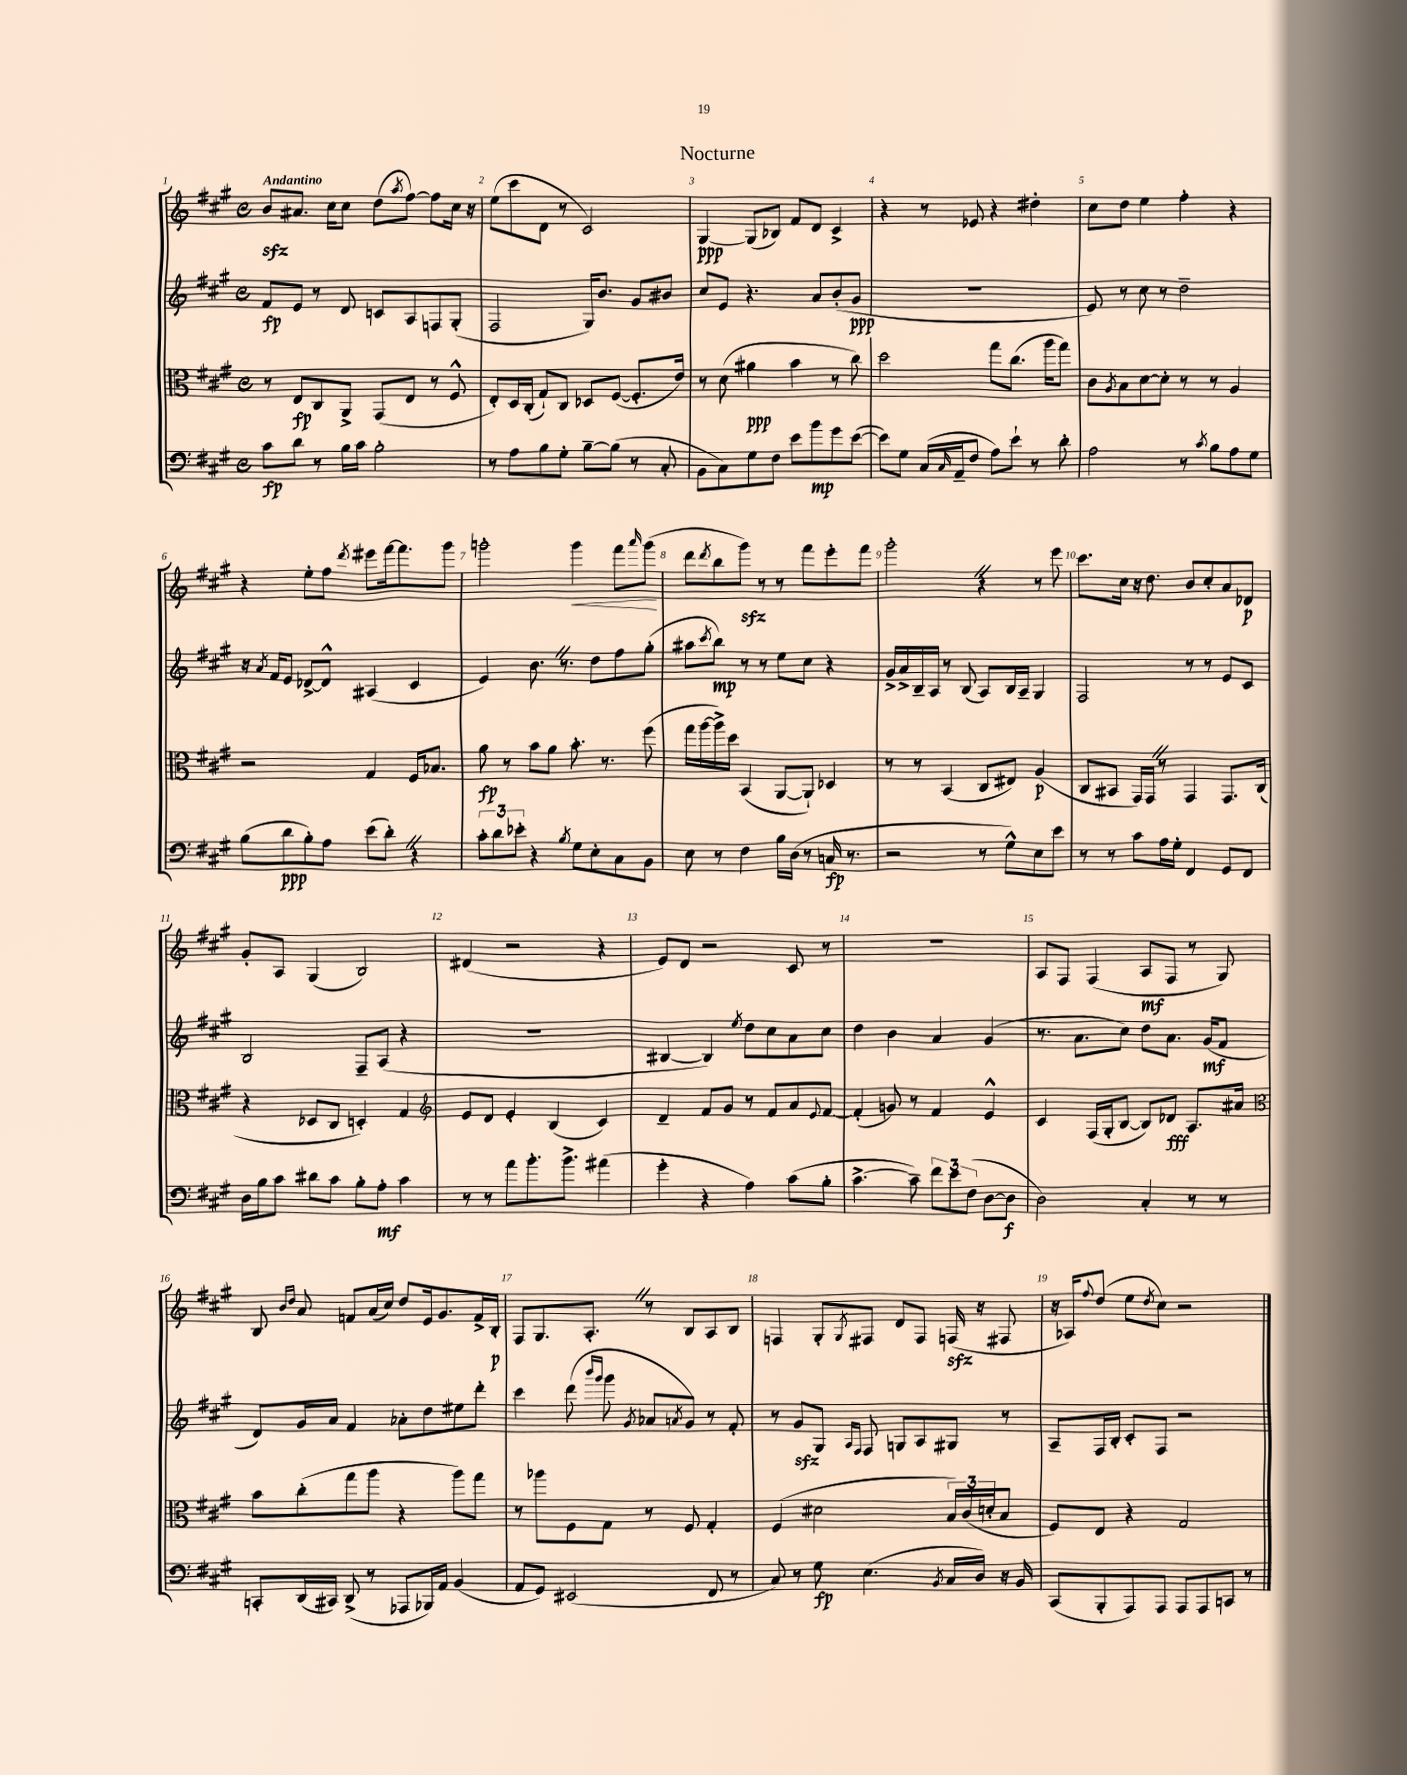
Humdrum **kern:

**kern	**dynam	**kern	**dynam	**kern	**dynam	**kern	**dynam
*part4	*part4	*part3	*part3	*part2	*part2	*part1	*part1
*staff4	*staff4	*staff3	*staff3	*staff2	*staff2	*staff1	*staff1
*clefF4	*	*clefC3	*	*clefG2	*	*clefG2	*
*k[f#c#g#]	*	*k[f#c#g#]	*	*k[f#c#g#]	*	*k[f#c#g#]	*
*M4/4	*	*M4/4	*	*M4/4	*	*M4/4	*
*met(c)	*	*met(c)	*	*met(c)	*	*met(c)	*
=1	=1	=1	=1	=1	=1	=1	=1
!	!	!	!	!	!	!LO:TX:a:B:t=Andantino	!
8c#\L	fp	8r	.	8f#/L	fp	8bzz/L	.
8d\J	.	8E/L	fp	8e/J	.	8.a#X/J	.
8r	.	8C#/	.	8r	.	.	.
.	.	.	.	.	.	16cc#\KL	.
16B\LL	.	8AA^/J	.	8d/	.	8cc#\J	.
16c#\JJ	.	.	.	.	.	.	.
2B'\	.	(8GG#/L	.	8cn/L	.	(8dd\L	.
.	.	.	.	.	.	8qaa/	.
.	.	8E/J	.	8A/	.	[8ff#\J)	.
.	.	8r	.	8Fn/	.	8ff#\L]	.
.	.	8F#^^/	.	(8G#'/J	.	16cc#\Jk	.
.	.	.	.	.	.	16r	.
=2	=2	=2	=2	=2	=2	=2	=2
8r	.	8E'/L)	.	2F#/	.	(8ee\L	.
8A\L	.	16D/L	.	.	.	8ccc#\	.
.	.	(16C#'/JJ	.	.	.	.	.
8B\	.	8G#`/L)	.	.	.	8d\J	.
8G#'\J	.	8C#/J	.	.	.	8r	.
[8B~\L	.	8D-X/L	.	16G#/KL)	.	2c#/)	.
.	.	.	.	8.b/J	.	.	.
(8B\J]	.	([8F#/J	.	.	.	.	.
8r	.	8.F#'/L]	.	8g#/L	.	.	.
8C#'/	.	.	.	8b#X/J	.	.	.
.	.	16e/Jk)	.	.	.	.	.
=3	=3	=3	=3	=3	=3	=3	=3
8BB\L	.	8r	.	8cc#/L	.	[4G#/	ppp
8C#\)	.	(8d\	.	8e/J	.	.	.
8G#\	.	4a#X\	ppp	4.r	.	(8G#/L]	.
8F#\J	.	.	.	.	.	8B-X/J)	.
8e\L	.	4b\	.	.	.	8f#/L	.
8b\	mp	.	.	8a/L	.	8d/J	.
8g#\	.	8r	.	(8b'/	.	4c#^/	.
([8e\J	.	8cc#\)	.	8g#/J	ppp	.	.
=4	=4	=4	=4	=4	=4	=4	=4
8e\L])	.	2dd\	.	1r	.	4r	.
8G#\J	.	.	.	.	.	.	.
(16C#/LL	.	.	.	.	.	8r	.
16qqC#/	.	.	.	.	.	.	.
16AA~/J	.	.	.	.	.	.	.
8F#/J	.	.	.	.	.	8e-X/	.
8A\L)	.	8gg#\L	.	.	.	4r	.
8e`\J	.	(8.cc#\J	.	.	.	.	.
8r	.	.	.	.	.	4dd#X'\	.
.	.	16aa\KL	.	.	.	.	.
8d'\	.	8gg#\J)	.	.	.	.	.
=5	=5	=5	=5	=5	=5	=5	=5
2A\	.	8c#\L	.	8e/)	.	8cc#\L	.
.	.	8qA/	.	.	.	.	.
.	.	8B\	.	8r	.	8dd\J	.
.	.	[8d\	.	8cc#\	.	4ee\	.
.	.	8d'\J]	.	8r	.	.	.
8r	.	8r	.	2dd~\	.	4ff#'\	.
8qc#/	.	.	.	.	.	.	.
8B\L	.	8r	.	.	.	.	.
8A\	.	4A/	.	.	.	4r	.
8G#\J	.	.	.	.	.	.	.
!!LO:LB:g=z
=6	=6	=6	=6	=6	=6	=6	=6
(8B\L	.	2r	.	16r	.	4r	.
.	.	.	.	8qa/	.	.	.
.	.	.	.	16f#/KL	.	.	.
8d\	ppp	.	.	8e/J	.	.	.
8B'\)	.	.	.	[8d-X^/L	.	8ee'\L	.
8A\J	.	.	.	8d-^^/J]	.	8ff#\J	.
.	.	.	.	.	.	8qddd/	.
(8e\L	.	4G#/	.	(4A#X/	.	8eee#X\L	.
8d'Z\J)	.	.	.	.	.	[16fff#\k	.
.	.	.	.	.	.	8.fff#\]	.
4r	.	16F#/KL	.	4c#/	.	.	.
.	.	8.B-X/J	.	.	.	.	.
.	.	.	.	.	.	8ggg#\J	.
=7	=7	=7	=7	=7	=7	=7	=7
12c#'\L	.	8a\	fp	4e/)	.	2gggn'\	.
12d\	.	.	.	.	.	.	.
.	.	8r	.	.	.	.	.
12e-X'\J	.	.	.	.	.	.	.
4r	.	8b\L	.	8.bZ\	.	.	.
.	.	8a\J	.	.	.	.	.
.	.	.	.	8.r	.	.	.
8qB/	.	.	.	.	.	.	.
!	!	!	!	!	!	!	!LO:HP:b
8G#\L	.	8.b'\	.	.	.	4ggg\	<
8E'\	.	.	.	8dd\L	.	.	.
.	.	8.r	.	.	.	.	.
8C#\	.	.	.	8ff#\	.	8fff#\L	.
.	.	.	.	.	.	16qqaaa/	.
8BB\J	.	(8ff#\	.	(8gg#'\J	.	(8ggg\J	.
.	.	.	.	.	.	.	[
=8	=8	=8	=8	=8	=8	=8	=8
8E\	.	16gg#\LL	.	8aa#X\L	.	8ddd\L	.
.	.	[16aa\	.	.	.	.	.
.	.	.	.	8qccc#/	.	8qddd/	.
8r	.	16aa^\])	.	8bb\J)	mp	8bb\	.
.	.	16dd\JJ	.	.	.	.	.
4F#\	.	(4BB/	.	8r	.	8ggg#zz\J)	.
.	.	.	.	8r	.	8r	.
16B\LL	.	[8AA/L	.	8ee\L	.	8r	.
(16D\JJ	.	.	.	.	.	.	.
8r	.	8AA`/J])	.	8cc#\J	.	8fff#\L	.
16Cn/	fp	4D-X/	.	4r	.	8eee'\	.
8.r	.	.	.	.	.	.	.
.	.	.	.	.	.	8fff#\J	.
=9	=9	=9	=9	=9	=9	=9	=9
2r	.	8r	.	16g#^/LL	.	2ggg#'Z\	.
.	.	.	.	16a^/	.	.	.
.	.	8r	.	16B~/	.	.	.
.	.	.	.	16A/JJ	.	.	.
.	.	(4BB/	.	8r	.	.	.
.	.	.	.	(8B/	.	.	.
8r	.	8C#/L	.	8A/L)	.	4r	.
8G#^^\L)	.	8E#X/J)	.	16B/L	.	.	.
.	.	.	.	16A~/JJ	.	.	.
8E\	.	(4A/	p	4G#/	.	8r	.
8e\J	.	.	.	.	.	8eee\	.
=10	=10	=10	=10	=10	=10	=10	=10
8r	.	8C#/L	.	2F#/	.	8.ccc#\L	.
8r	.	8BB#X/J	.	.	.	.	.
.	.	.	.	.	.	16cc#\Jk	.
8c#\L	.	16GG#/LL)	.	.	.	16r	.
.	.	16GG#Z/JJ	.	.	.	8.dd\	.
16A\L	.	8r	.	.	.	.	.
16G#'\JJ	.	.	.	.	.	.	.
4FF#/	.	4GG#/	.	8r	.	8b/L	.
.	.	.	.	8r	.	8cc#'/	.
8GG#/L	.	8.GG#/L	.	8e/L	.	8a/	.
8FF#/J	.	.	.	8c#/J	.	8d-X/J	p
.	.	(16C#/Jk	.	.	.	.	.
!!LO:LB:g=z
=11	=11	=11	=11	=11	=11	=11	=11
16D\LL	.	4r	.	2B/	.	8g#'/L	.
16B\J	.	.	.	.	.	.	.
8c#\J	.	.	.	.	.	8A/J	.
8d#X\L	.	8D-X/L	.	.	.	(4G#/	.
8c#\J	.	8C#/J	.	.	.	.	.
8B'\L	.	4Dn'/)	.	8F#~/L	.	2B/)	.
8A'\J	mf	.	.	(8A/J	.	.	.
4c#\	.	4G#/	.	4r	.	.	.
=12	=12	=12	=12	=12	=12	=12	=12
*	*	*clefG2	*	*	*	*	*
8r	.	8e/L	.	1r	.	(4d#X/	.
8r	.	8d/J	.	.	.	.	.
8a\L	.	4e'/	.	.	.	2r	.
8.b'\	.	.	.	.	.	.	.
.	.	(4B/	.	.	.	.	.
8.b^\J	.	.	.	.	.	.	.
(4a#X\	.	4c#/)	.	.	.	4r	.
=13	=13	=13	=13	=13	=13	=13	=13
4g#'\	.	4d~/	.	[4B#X/	.	8e/L)	.
.	.	.	.	.	.	8d/J	.
4r	.	8f#/L	.	4B#/])	.	2r	.
.	.	8g#/J	.	.	.	.	.
.	.	.	.	8qee/	.	.	.
4A\)	.	8r	.	8dd\L	.	.	.
.	.	8f#/L	.	8cc#\	.	.	.
(8c#\L	.	8a/	.	8a\	.	8c#/	.
.	.	8qqe/	.	.	.	.	.
8B'\J	.	[8f#/J	.	8cc#\J	.	8r	.
=14	=14	=14	=14	=14	=14	=14	=14
[4.c#^\	.	(4f#'/]	.	4dd\	.	1r	.
.	.	8gn/)	.	4b\	.	.	.
8c#~\])	.	8r	.	.	.	.	.
12f#\L	.	4f#/	.	4a/	.	.	.
12e\	.	.	.	.	.	.	.
(12F#\J	.	.	.	.	.	.	.
[8D\L	.	4e^^/	.	(4g#/	.	.	.
8D\J]	f	.	.	.	.	.	.
=15	=15	=15	=15	=15	=15	=15	=15
2D\)	.	4c#/	.	8.r	.	8A/L	.
.	.	.	.	.	.	8F#/J	.
.	.	.	.	8.a\L	.	.	.
.	.	(16F#/LL	.	.	.	(4F#/	.
.	.	16G#'/J	.	.	.	.	.
.	.	[8B/J	.	8cc#\J)	.	.	.
4C#'/	.	8B/L])	.	8dd\L	.	8A/L	mf
.	.	8d-X/J	fff	8.a\J	.	8F#/J	.
8r	.	8.A/L	.	.	.	8r	.
.	.	.	.	(16g#/KL	mf	.	.
8r	.	.	.	8f#/J	.	8G#/)	.
.	.	16a#X/Jk	.	.	.	.	.
!!LO:LB:g=z
=16	=16	=16	=16	=16	=16	=16	=16
*	*	*clefC3	*	*	*	*	*
8CCn'/L	.	8b\L	.	8d/L)	.	8B/	.
.	.	.	.	.	.	16qqb/LL	.
.	.	.	.	.	.	16qqdd/JJ	.
(16DD/L	.	(8cc#'\	.	16g#/L	.	8a/	.
16CC#X/JJ)	.	.	.	16a/JJ	.	.	.
(8DD^/	.	8gg#\	.	4f#/	.	8fn/L	.
8r	.	8aa\J	.	.	.	(16a/L	.
.	.	.	.	.	.	16cc#/JJ)	.
8AAA-X/L	.	4r	.	8a-X'\L	.	8dd/L	.
16BBB-X/L)	.	.	.	8dd\	.	16e/k	.
16AA/JJ	.	.	.	.	.	8.g#/	.
(4BB/	.	8aa\L)	.	8ee#X\	.	.	.
.	.	8gg#\J	.	8ddd'\J	.	16f^/L	.
.	.	.	.	.	.	16B'/JJ	p
=17	=17	=17	=17	=17	=17	=17	=17
8AA/L	.	8r	.	4ccc#\	.	8F#/L	.
8GG#/J)	.	8aa-X\L	.	.	.	8.G#/	.
(2EE#X/	.	8F#\	.	(8ddd\	.	.	.
.	.	.	.	.	.	8.A'Z/J	.
.	.	.	.	16qqbbb/LL	.	.	.
.	.	.	.	16qqggg#/JJ	.	.	.
.	.	8G#\J	.	8ggg#\	.	.	.
.	.	.	.	8qg#/	.	.	.
.	.	8r	.	8a-X/L	.	8r	.
.	.	.	.	8qan/	.	.	.
.	.	8F#/	.	8g#/J)	.	8B/L	.
8FF#/	.	4G#'/	.	8r	.	8A/	.
8r	.	.	.	8f#'/	.	8B/J	.
=18	=18	=18	=18	=18	=18	=18	=18
8C#/)	.	(4F#/	.	8r	.	4Fn/	.
8r	.	.	.	8g#zz/L	.	.	.
8G#\	fp	2d#X\	.	8G#/J	.	8G#'/L	.
.	.	.	.	16qqA/LL	.	.	.
.	.	.	.	16qqF#/JJ	.	8qG#/	.
(4.E\	.	.	.	8F#/	.	8F#X/J	.
.	.	.	.	8Gn/L	.	8d/L	.
.	.	.	.	8A/	.	8F#/J	.
8qBB/	.	.	.	.	.	.	.
16C#/LL	.	24B/LL)	.	8G#X/J	.	(16Fnzz/	.
.	.	(24c#/	.	.	.	.	.
16D/JJ)	.	.	.	.	.	16r	.
.	.	24dn'/J	.	.	.	.	.
16r	.	8B/J	.	8r	.	8F#X/	.
16BB/	.	.	.	.	.	.	.
=19	=19	=19	=19	=19	=19	=19	=19
(8CC#/L	.	8F#/L)	.	8A~/L	.	16r	.
.	.	.	.	.	.	16A-X/KL)	.
.	.	.	.	.	.	8qqff#/	.
8BBB'/	.	8E/J	.	16F#/L	.	(8dd/J	.
.	.	.	.	16B'/JJ	.	.	.
8AAA/)	.	4r	.	8c#'/L	.	8ee\L	.
.	.	.	.	.	.	8qdd/	.
8AAA/J	.	.	.	8F#/J	.	8cc#\J)	.
8AAA/L	.	2G#/	.	2r	.	2r	.
8AAA/	.	.	.	.	.	.	.
8CCn/J	.	.	.	.	.	.	.
8r	.	.	.	.	.	.	.
==	==	==	==	==	==	==	==
*-	*-	*-	*-	*-	*-	*-	*-
